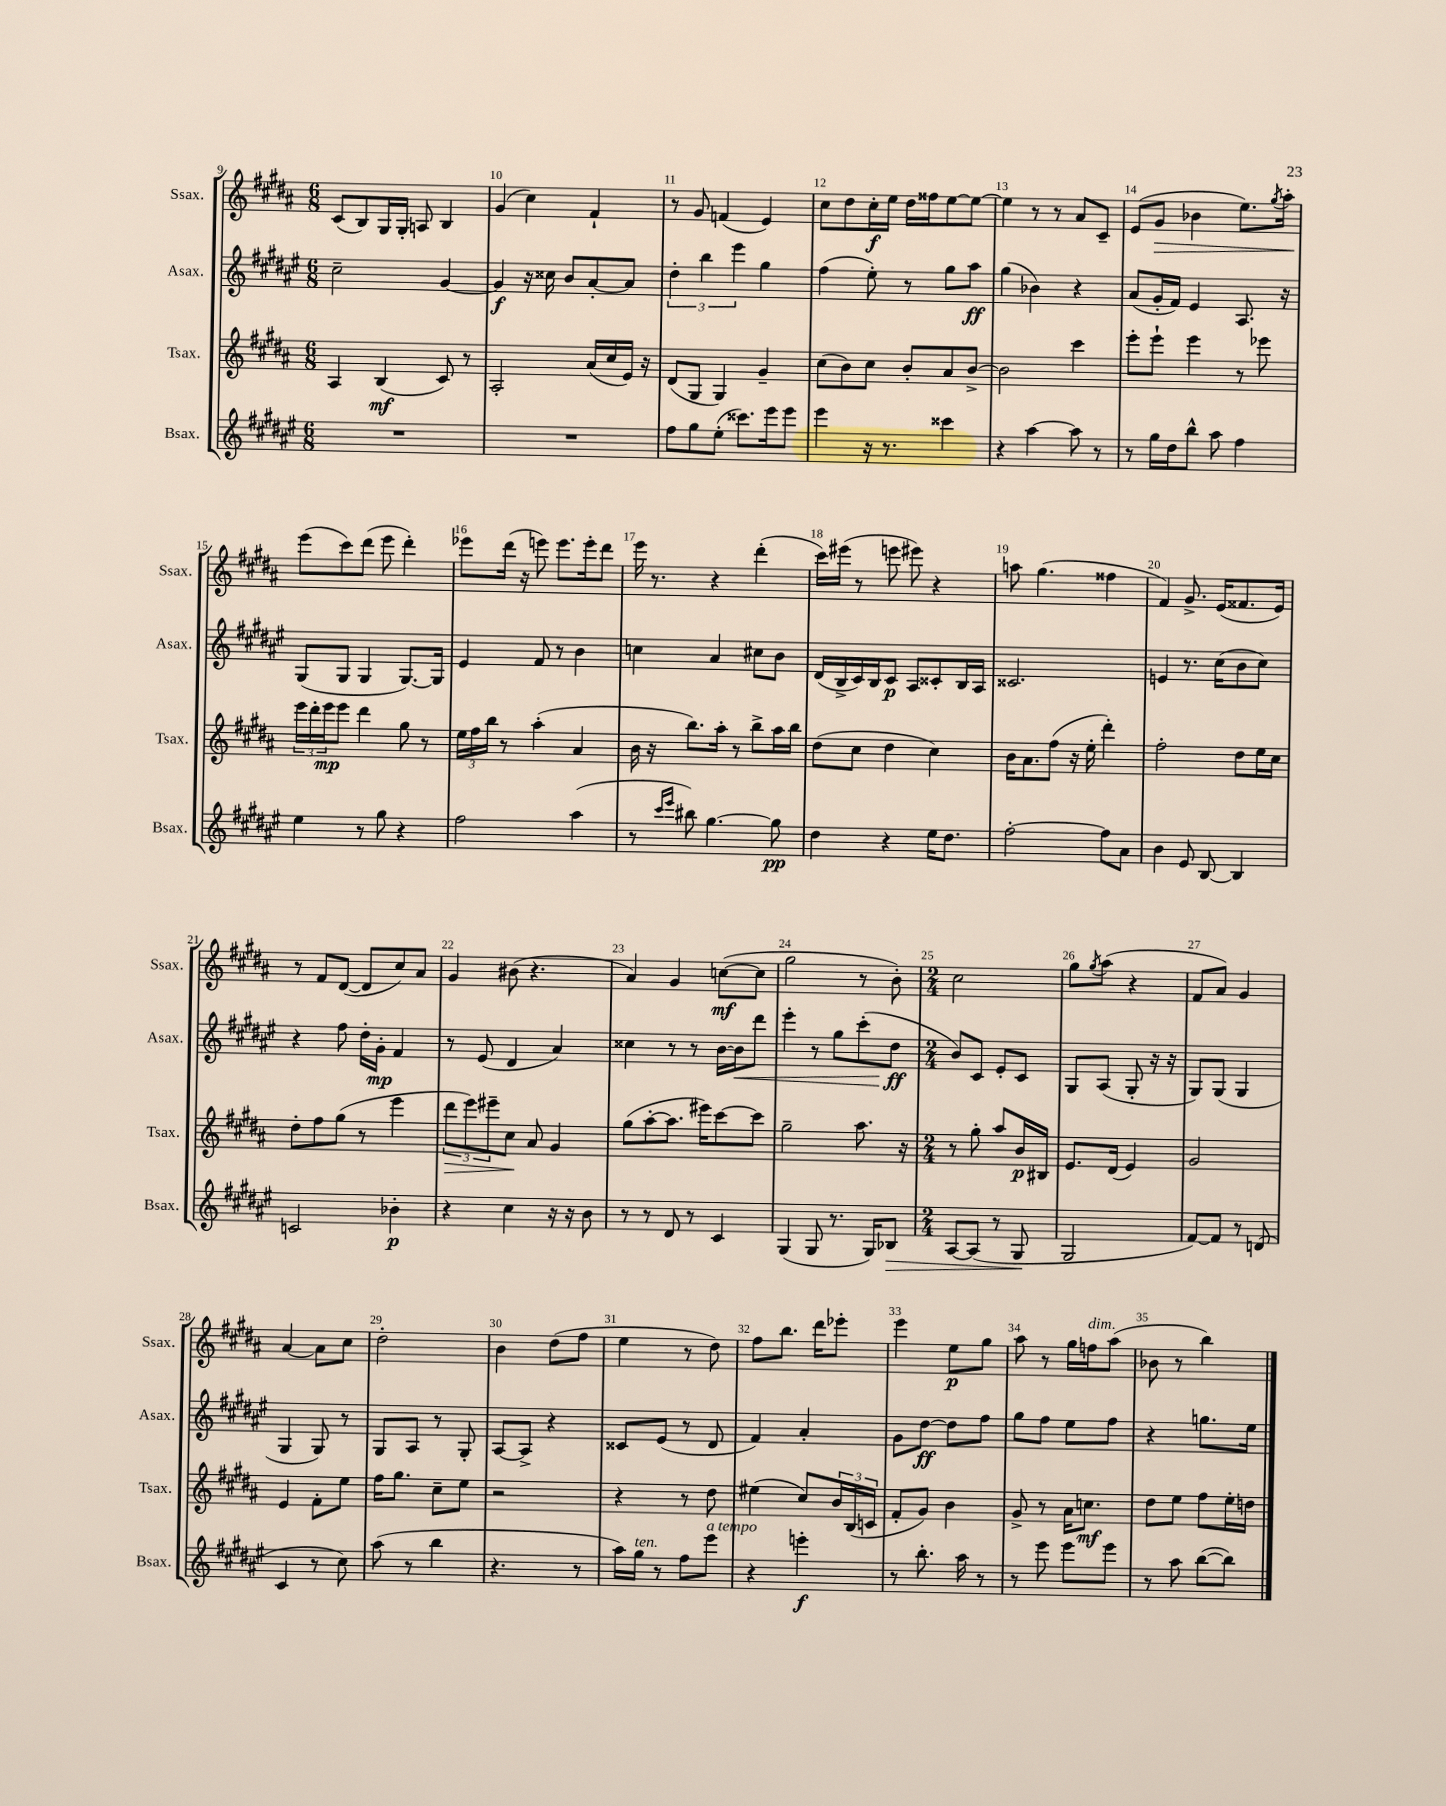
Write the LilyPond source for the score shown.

<<
\new StaffGroup <<
\new Staff = "s0" \with { instrumentName = "Ssax." shortInstrumentName = "Ssax." } {
    \clef treble \key b \major \numericTimeSignature \time 6/8
    cis'8( b8) gis16 gis16-. a8 b4 |
    gis'4( cis''4) fis'4-! |
    r8 gis'8 f'4( e'4) |
    cis''8 dis''8 cis''16-.\f e''16 dis''16 fisis''16 e''8~ e''8~ |
    e''4 r8 r8 ais'8 cis'8-- |
    e'8( gis'8\> bes'4 e''8.) \acciaccatura { gis''8 } ais''16-. |
    e'''8\!( cis'''8) dis'''8( e'''8 dis'''4-.) |
    ees'''8 dis'''16( r16 e'''8) e'''8. e'''16-. dis'''8 |
    e'''16 r8. r4 dis'''4-.( |
    cis'''16) eis'''16( r8 e'''8 eis'''8) r4 |
    a''8 gis''4.( fisis''4 |
    fis'4) gis'8.-> e'16( fisis'8. e'16) |
    r8 fis'8 dis'8~( dis'8 cis''8) ais'8 |
    gis'4 bis'8( r4. |
    ais'4) gis'4 c''8~\mf( c''8 |
    gis''2 r8 b'8-.) |
    \numericTimeSignature \time 2/4 cis''2 |
    gis''8 \acciaccatura { gis''8 } ais''8( r4 |
    fis'8 ais'8) gis'4 |
    ais'4~ ais'8 cis''8 |
    dis''2-. |
    b'4 dis''8( fis''8 |
    e''4 r8 dis''8) |
    fis''8 b''8. dis'''16 ees'''8-. |
    e'''4 e''8\p gis''8 |
    ais''8 r8 gis''16 f''16^\markup { \italic "dim." } ais''8( |
    bes'8 r8 b''4) \bar "|." |
}
\new Staff = "s1" \with { instrumentName = "Asax." shortInstrumentName = "Asax." } {
    \clef treble \key fis \major \numericTimeSignature \time 6/8
    cis''2-- gis'4~ |
    gis'4\f r16 cisis''16 b'8 ais'8~-. ais'8 |
    \tuplet 3/2 { dis''4-. b''4 eis'''4 } gis''4 |
    fis''4( eis''8-.) r8 gis''8 ais''8\ff |
    gis''4( bes'4) r4 |
    ais'8( gis'16-. fis'16) eis'4 ais8. r16 |
    gis8( gis8 gis4 gis8.~) gis16 |
    eis'4 fis'8 r8 b'4 |
    c''4 ais'4 cis''8 b'8 |
    dis'16( b16-> cis'16) b16 cis'8\p ais8 cisis'8-. b16 ais16 |
    cisis'2. |
    e'4 r8. cis''16( b'8 cis''8) |
    r4 fis''8 dis''16-. gis'16-.\mp fis'4 |
    r8 eis'8( dis'4 ais'4) |
    cisis''4 r8 r8 b'16~ b'16\< dis'''8 |
    eis'''4-. r8 gis''8 cis'''8-.( dis''8\ff\! |
    \numericTimeSignature \time 2/4 b'8) cis'8 eis'8-. cis'8 |
    gis8 ais8( gis8-. r16 r16 |
    gis8) gis8( gis4 |
    gis4 gis8) r8 |
    gis8 ais8 r8 gis8-. |
    ais8~ ais8-> r4 |
    cisis'8 eis'8( r8 dis'8 |
    fis'4) ais'4-. |
    gis'8 dis''8~\ff dis''8 fis''8 |
    gis''8 fis''8 eis''8 fis''8 |
    r4 g''8. eis''16 \bar "|." |
}
\new Staff = "s2" \with { instrumentName = "Tsax." shortInstrumentName = "Tsax." } {
    \clef treble \key b \major \numericTimeSignature \time 6/8
    ais4 b4\mf( cis'8) r8 |
    ais2-. ais'16( cis''16 e'16) r16 |
    dis'8( gis8 gis4) gis'4-- |
    cis''8( b'8) cis''8 b'8-. ais'8 b'8~-> |
    b'2 cis'''4 |
    e'''8-. e'''8-! e'''4 r8 ees'''8 |
    \tuplet 3/2 { e'''16 dis'''16-. e'''16\mp } e'''8 dis'''4 gis''8 r8 |
    \tuplet 3/2 { e''16 fis''16 b''16 } r8 ais''4-.( ais'4 |
    b'16 r16 b''8.) ais''16-. r8 b''8-> ais''16 b''16 |
    dis''8( cis''8 dis''4 cis''4) |
    b'16 ais'8. fis''8( r16 e''16-. dis'''4-.) |
    fis''2-. dis''8 e''16 cis''16 |
    dis''8-. fis''8 gis''8( r8 e'''4 |
    \tuplet 3/2 { dis'''8\> e'''8) eis'''8-- } cis''8\! ais'8 gis'4 |
    gis''8( ais''8~-. ais''8. eis'''16) cis'''8~ cis'''8 |
    gis''2-- ais''8. r16 |
    \numericTimeSignature \time 2/4 r8 gis''8-. ais''8 b'16\p bis16 |
    e'8. dis'16( e'4) |
    gis'2 |
    e'4 fis'8-. e''8 |
    fis''16 gis''8. cis''8-- e''8 |
    r2 |
    r4 r8 dis''8 |
    eis''4( cis''8) \tuplet 3/2 { b'16 b16( c'16 } |
    fis'8-. gis'8) b'4 |
    gis'8-> r8 ais'16 c''8.\mf |
    dis''8 e''8 fis''8 e''16-. d''16 \bar "|." |
}
\new Staff = "s3" \with { instrumentName = "Bsax." shortInstrumentName = "Bsax." } {
    \clef treble \key fis \major \numericTimeSignature \time 6/8
    R2. |
    R2. |
    fis''8 gis''8 eis''8-.( cisis'''8.) eis'''16 eis'''8 |
    eis'''4 r16 r8. cisis'''4 |
    r4 ais''4~ ais''8 r8 |
    r8 gis''16 dis''16 b''8-^ ais''8 fis''4 |
    eis''4 r8 gis''8 r4 |
    fis''2 ais''4( |
    r8 \grace { cis'''16 eis'''16 } bis''8) gis''4.~ gis''8\pp |
    dis''4 r4 eis''16 dis''8. |
    fis''2~-. fis''8 ais'8 |
    b'4 eis'8 b8~ b4 |
    c'2 bes'4-.\p |
    r4 cis''4 r16 r16 b'8 |
    r8 r8 dis'8 r8 cis'4 |
    gis4( gis8 r8. gis16) bes8\> |
    \numericTimeSignature \time 2/4 ais8~ ais8( r8 gis8\! |
    gis2 |
    fis'8~) fis'8 r8 d'8( |
    cis'4 r8 cis''8) |
    ais''8( r8 b''4 |
    r4. r8 |
    ais''16) gis''16^\markup { \italic "ten." } r8 fis''8 eis'''8^\markup { \italic "a tempo" } |
    r4 e'''4-.\f |
    r8 b''8.-. ais''16 r8 |
    r8 eis'''8 eis'''8 eis'''8 |
    r8 ais''8 b''8~( b''8) \bar "|." |
}
>>
>>
\layout { \context { \Score currentBarNumber = #9 \override BarNumber.break-visibility = ##(#f #t #t) barNumberVisibility = #all-bar-numbers-visible } }
